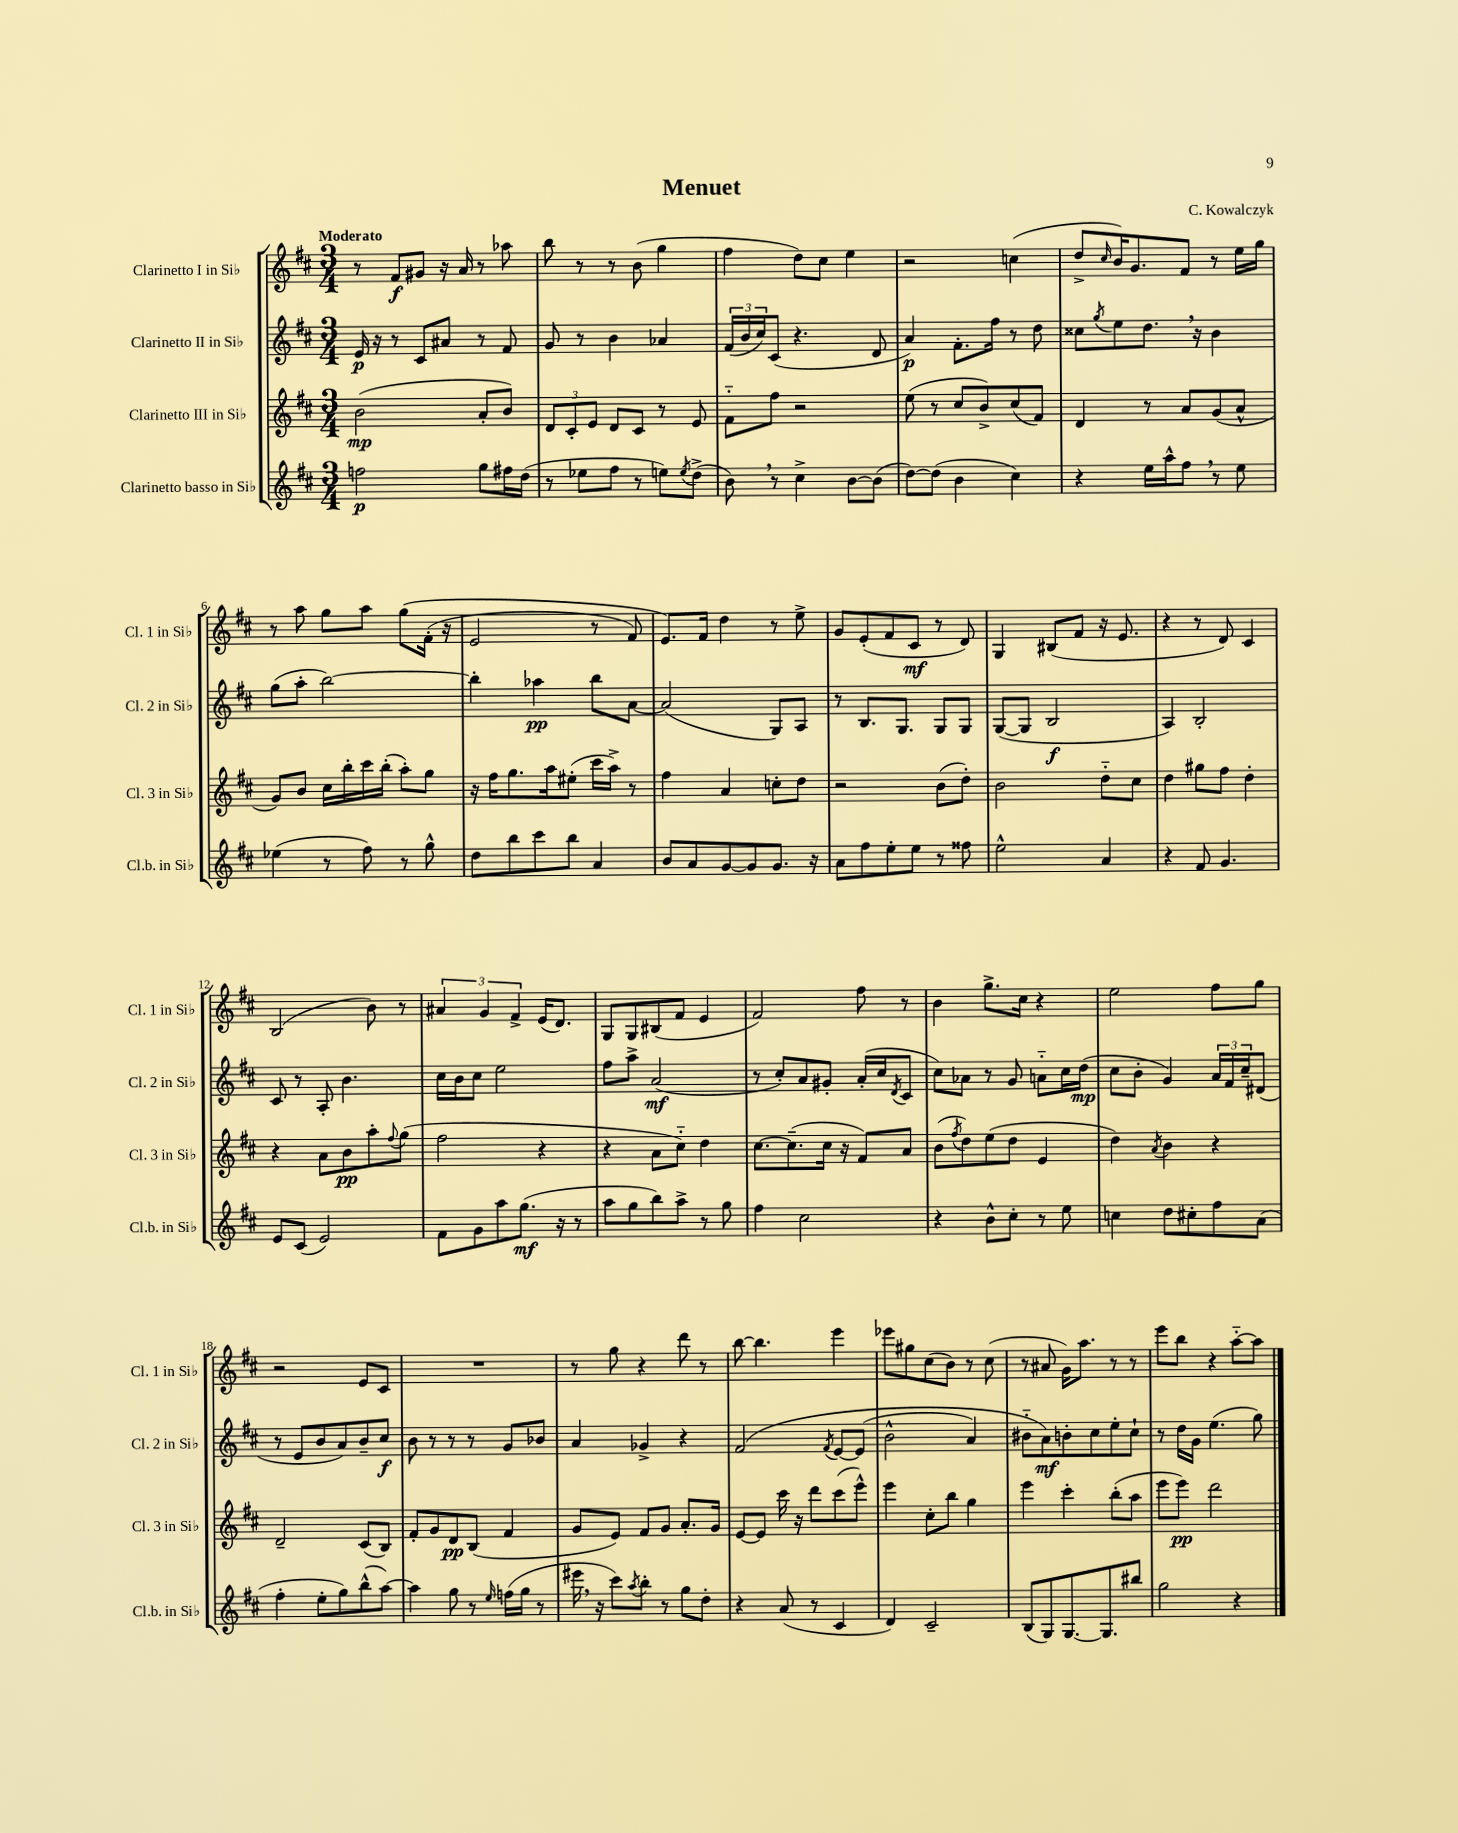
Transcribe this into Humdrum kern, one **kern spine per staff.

**kern	**dynam	**kern	**dynam	**kern	**dynam	**kern	**dynam
*part4	*part4	*part3	*part3	*part2	*part2	*part1	*part1
*staff4	*staff4	*staff3	*staff3	*staff2	*staff2	*staff1	*staff1
*I"Clarinetto basso in Si♭	*	*I"Clarinetto III in Si♭	*	*I"Clarinetto II in Si♭	*	*I"Clarinetto I in Si♭	*
*I'Cl.b. in Si♭	*	*I'Cl. 3 in Si♭	*	*I'Cl. 2 in Si♭	*	*I'Cl. 1 in Si♭	*
*clefG2	*	*clefG2	*	*clefG2	*	*clefG2	*
*k[f#c#]	*	*k[f#c#]	*	*k[f#c#]	*	*k[f#c#]	*
*M3/4	*	*M3/4	*	*M3/4	*	*M3/4	*
=1	=1	=1	=1	=1	=1	=1	=1
!	!	!	!	!	!	!LO:TX:a:B:t=Moderato	!
2ffn\	p	(2b\	mp	16e/	p	8r	.
.	.	.	.	16r	.	.	.
.	.	.	.	8r	.	8f#/L	f
.	.	.	.	8c#/L	.	8g#X/J	.
.	.	.	.	8a#X/J	.	16r	.
.	.	.	.	.	.	16a/	.
8gg\L	.	8a'/L	.	8r	.	8r	.
16ff#X\L	.	8b/J)	.	8f#/	.	8aa-X\	.
(16dd\JJ	.	.	.	.	.	.	.
=2	=2	=2	=2	=2	=2	=2	=2
8r	.	12d/L	.	8g/	.	8bb\	.
.	.	12c#'/	.	.	.	.	.
8ee-X\L	.	.	.	8r	.	8r	.
.	.	12e/J	.	.	.	.	.
8ff#\J	.	8d/L	.	4b\	.	8r	.
8r	.	8c#/J	.	.	.	(8b\	.
8een\L)	.	8r	.	4a-X/	.	4gg\	.
8qee/	.	.	.	.	.	.	.
(8dd^\J	.	8e/	.	.	.	.	.
=3	=3	=3	=3	=3	=3	=3	=3
8b,\)	.	8f#\L	.	(24f#/LL	.	4ff#\	.
.	.	.	.	24b/	.	.	.
.	.	.	.	24cc#/J)	.	.	.
8r	.	8ff#\J	.	(8c#/J	.	.	.
4cc#^\	.	2r	.	4.r	.	8dd\L)	.
.	.	.	.	.	.	8cc#\J	.
[8b\L	.	.	.	.	.	4ee\	.
(8b\J]	.	.	.	8d/	.	.	.
=4	=4	=4	=4	=4	=4	=4	=4
[8dd\L)	.	(8ee\	.	4a/)	p	2r	.
(8dd\J]	.	8r	.	.	.	.	.
4b\	.	8cc#/L	.	8.f#'\L	.	.	.
.	.	8b^/)	.	.	.	.	.
.	.	.	.	16ff#\Jk	.	.	.
4cc#\)	.	(8cc#/	.	8r	.	(4ccn\	.
.	.	8f#/J)	.	8dd\	.	.	.
=5	=5	=5	=5	=5	=5	=5	=5
4r	.	4d/	.	8cc##X\L	.	8dd^/L	.
.	.	.	.	8qgg/	.	16qqcc#/	.
.	.	.	.	8ee\	.	16b/K)	.
.	.	.	.	.	.	8.g/	.
16ee\LL	.	8r	.	8.dd,\J	.	.	.
16aa^^\J	.	.	.	.	.	.	.
8ff#,\J	.	8a/L	.	.	.	8f#/J	.
.	.	.	.	16r	.	.	.
8r	.	(8g/	.	4b\	.	8r	.
8ee\	.	8a^^/J	.	.	.	16ee\LL	.
.	.	.	.	.	.	16gg\JJ	.
!!LO:LB:g=z
=6	=6	=6	=6	=6	=6	=6	=6
(4ee-X\	.	8g/L)	.	(8gg\L	.	8r	.
.	.	8b/J	.	8aa'\J	.	8aa\	.
8r	.	16cc#\LL	.	[2bb\)	.	8gg\L	.
.	.	16bb'\	.	.	.	.	.
8ff#\)	.	16ccc#\	.	.	.	8aa\J	.
.	.	(16bb'\JJ	.	.	.	.	.
8r	.	8aa'\L)	.	.	.	(8gg\L	.
8gg^^\	.	8gg\J	.	.	.	(16f#'\Jk	.
.	.	.	.	.	.	16r	.
=7	=7	=7	=7	=7	=7	=7	=7
8dd\L	.	16r	.	4bb'\]	.	2e/	.
.	.	16ff#\KL	.	.	.	.	.
8bb\	.	8.gg\	.	.	.	.	.
8ccc#\	.	.	.	4aa-X\	pp	.	.
.	.	16aa\k	.	.	.	.	.
8bb\J	.	(8ee#X'\J	.	.	.	.	.
4a/	.	16ccc#\LL	.	8bb\L	.	8r	.
.	.	16aa^\JJ)	.	.	.	.	.
.	.	8r	.	[8a\J	.	8f#/)	.
=8	=8	=8	=8	=8	=8	=8	=8
8b/L	.	4ff#\	.	(2a/]	.	8.e/L)	.
8a/	.	.	.	.	.	.	.
.	.	.	.	.	.	16f#/Jk	.
[8g/	.	4a/	.	.	.	4dd\	.
8g/]	.	.	.	.	.	.	.
8.g/J	.	8ccn'\L	.	8G/L)	.	8r	.
.	.	8dd\J	.	8A/J	.	8ee^\	.
16r	.	.	.	.	.	.	.
=9	=9	=9	=9	=9	=9	=9	=9
8a\L	.	2r	.	8r	.	8g/L	.
8ff#\	.	.	.	8.B/L	.	(8e'/	.
8ee'\	.	.	.	.	.	8f#/	.
.	.	.	.	8.G/J	.	.	.
8ee\J	.	.	.	.	.	8c#/J	mf
8r	.	(8b\L	.	8G/L	.	8r	.
8ff##X\	.	8dd'\J)	.	8G/J	.	8d/)	.
=10	=10	=10	=10	=10	=10	=10	=10
2ee^^\	.	2b\	.	([8G/L	.	4G/	.
.	.	.	.	8G/J]	.	.	.
.	.	.	.	2B/	f	(8B#X/L	.
.	.	.	.	.	.	8f#/J	.
4a/	.	8dd\L	.	.	.	16r	.
.	.	.	.	.	.	8.e/	.
.	.	8cc#\J	.	.	.	.	.
=11	=11	=11	=11	=11	=11	=11	=11
4r	.	4dd\	.	4A/)	.	4r	.
8f#/	.	8gg#X\L	.	2B'/	.	8r	.
4.g/	.	8ff#\J	.	.	.	8d/)	.
.	.	4dd'\	.	.	.	4c#/	.
!!LO:LB:g=z
=12	=12	=12	=12	=12	=12	=12	=12
8e/L	.	4r	.	8c#/	.	(2B/	.
(8c#/J	.	.	.	8r	.	.	.
2e/)	.	8a\L	.	8A'/	.	.	.
.	.	8b\	pp	4.b\	.	.	.
.	.	8aa'\	.	.	.	8b\)	.
.	.	8qqff#/	.	.	.	.	.
.	.	(8gg\J	.	.	.	8r	.
=13	=13	=13	=13	=13	=13	=13	=13
8f#\L	.	2ff#\	.	16cc#\LL	.	6a#X/	.
.	.	.	.	16b\J	.	.	.
8g\	.	.	.	8cc#\J	.	.	.
.	.	.	.	.	.	6g/	.
8aa\	.	.	.	2ee\	.	.	.
.	.	.	.	.	.	6f#^/	.
(8.gg\J	mf	.	.	.	.	.	.
.	.	4r	.	.	.	(16e/KL	.
16r	.	.	.	.	.	8.d/J)	.
8r	.	.	.	.	.	.	.
=14	=14	=14	=14	=14	=14	=14	=14
8aa\L	.	4r	.	8ff#\L	.	8G/L	.
8gg\	.	.	.	8aa^\J	.	8G/	.
8bb\)	.	8a\L	.	(2a/	mf	(8B#X/	.
8aa^\J	.	8cc#\J)	.	.	.	8f#/J	.
8r	.	4dd\	.	.	.	4e/	.
8gg\	.	.	.	.	.	.	.
=15	=15	=15	=15	=15	=15	=15	=15
4ff#\	.	[8.cc#\L	.	8r	.	2f#/)	.
.	.	.	.	8cc#'/L)	.	.	.
.	.	(8.cc#~\]	.	.	.	.	.
2cc#\	.	.	.	8a/	.	.	.
.	.	16cc#\Jk	.	8g#X'/J	.	.	.
.	.	16r	.	.	.	.	.
.	.	8f#/L)	.	(16a'/LL	.	8ff#\	.
.	.	.	.	16cc#/J	.	.	.
.	.	.	.	8qd/	.	.	.
.	.	8a/J	.	8c#/J	.	8r	.
=16	=16	=16	=16	=16	=16	=16	=16
4r	.	(8b\L	.	8cc#\L)	.	4b\	.
.	.	8qff#/	.	.	.	.	.
.	.	8dd\)	.	8a-X\J	.	.	.
8b^^\L	.	(8ee\	.	8r	.	8.gg^\L	.
8cc#'\J	.	8dd\J	.	8g/	.	.	.
.	.	.	.	.	.	16cc#\Jk	.
8r	.	4e/	.	8an\L	.	4r	.
8ee\	.	.	.	16cc#\L	.	.	.
.	.	.	.	(16dd\JJ	mp	.	.
=17	=17	=17	=17	=17	=17	=17	=17
4ccn\	.	4dd\)	.	8cc#\L	.	2ee\	.
.	.	.	.	8b'\J	.	.	.
.	.	8qa/	.	.	.	.	.
8dd\L	.	4b\	.	4g/)	.	.	.
8cc#X'\	.	.	.	.	.	.	.
8ff#\	.	4r	.	24a/LL	.	8ff#\L	.
.	.	.	.	24f#/	.	.	.
.	.	.	.	24cc#~/J	.	.	.
(8a\J	.	.	.	(8d#X/J	.	8gg\J	.
!!LO:LB:g=z
=18	=18	=18	=18	=18	=18	=18	=18
4ff#'\	.	2d~/	.	8r	.	2r	.
.	.	.	.	8e/L	.	.	.
8ee'\L	.	.	.	8b/	.	.	.
8gg\)	.	.	.	8a/)	.	.	.
(8bb^^\	.	(8c#/L	.	8b~/	.	8e/L	.
[8aa\J)	.	8B/J)	.	8cc#/J	f	8c#/J	.
=19	=19	=19	=19	=19	=19	=19	=19
4aa\]	.	8f#'/L	.	8b\	.	2.r	.
.	.	8g/	.	8r	.	.	.
8gg\	.	8d/	pp	8r	.	.	.
8r	.	(8B/J	.	8r	.	.	.
16qqee/	.	.	.	.	.	.	.
(16ffn\LL	.	4f#/	.	8g/L	.	.	.
16gg\JJ	.	.	.	.	.	.	.
8r	.	.	.	8b-X/J	.	.	.
=20	=20	=20	=20	=20	=20	=20	=20
16eee#X,\	.	8g/L	.	4a/	.	8r	.
16r	.	.	.	.	.	.	.
8ccc#\L)	.	8e/J)	.	.	.	8gg\	.
8qaa/	.	.	.	.	.	.	.
8bb'\J	.	8f#/L	.	4g-X^/	.	4r	.
8r	.	8g/J	.	.	.	.	.
8gg\L	.	8.a'/L	.	4r	.	8ddd\	.
8dd'\J	.	.	.	.	.	8r	.
.	.	16g/Jk	.	.	.	.	.
=21	=21	=21	=21	=21	=21	=21	=21
4r	.	[8e/L	.	(2f#/	.	[8bb\	.
.	.	8e/J]	.	.	.	4.bb\]	.
(8a/	.	16ccc#\	.	.	.	.	.
.	.	16r	.	.	.	.	.
8r	.	8ddd\L	.	.	.	.	.
.	.	.	.	8qf#/	.	.	.
4c#/	.	(8ccc#\	.	[8e/L	.	4eee\	.
.	.	8eee^^\J)	.	(8e/J]	.	.	.
=22	=22	=22	=22	=22	=22	=22	=22
4d/)	.	4eee\	.	2b^^\	.	8eee-X\L	.
.	.	.	.	.	.	8gg#X\	.
2c#~/	.	8cc#'\L	.	.	.	(8cc#\	.
.	.	8bb\J	.	.	.	8b\J)	.
.	.	4gg\	.	4a/)	.	8r	.
.	.	.	.	.	.	(8cc#\	.
=23	=23	=23	=23	=23	=23	=23	=23
(8B/L	.	4eee\	.	8b#X\L	.	8r	.
8G/)	.	.	.	8a\)	mf	8a#X/	.
[8.G/	.	4ccc#'\	.	8bn'\	.	16g\KL)	.
.	.	.	.	.	.	8.aa\J	.
.	.	.	.	8cc#\	.	.	.
8.G/]	.	.	.	.	.	.	.
.	.	(8bb'\L	.	8ee'\	.	8r	.
8bb#X/J	.	8aa\J	.	8cc#`\J	.	8r	.
=24	=24	=24	=24	=24	=24	=24	=24
2gg\	.	8eee\L	.	8r	.	8eee\L	.
.	.	8eee\J)	pp	16dd\LL	.	8bb\J	.
.	.	.	.	16g\JJ	.	.	.
.	.	2ddd\	.	(4.ee\	.	4r	.
4r	.	.	.	.	.	[8aa\L	.
.	.	.	.	8gg\)	.	8aa\J]	.
==	==	==	==	==	==	==	==
*-	*-	*-	*-	*-	*-	*-	*-
